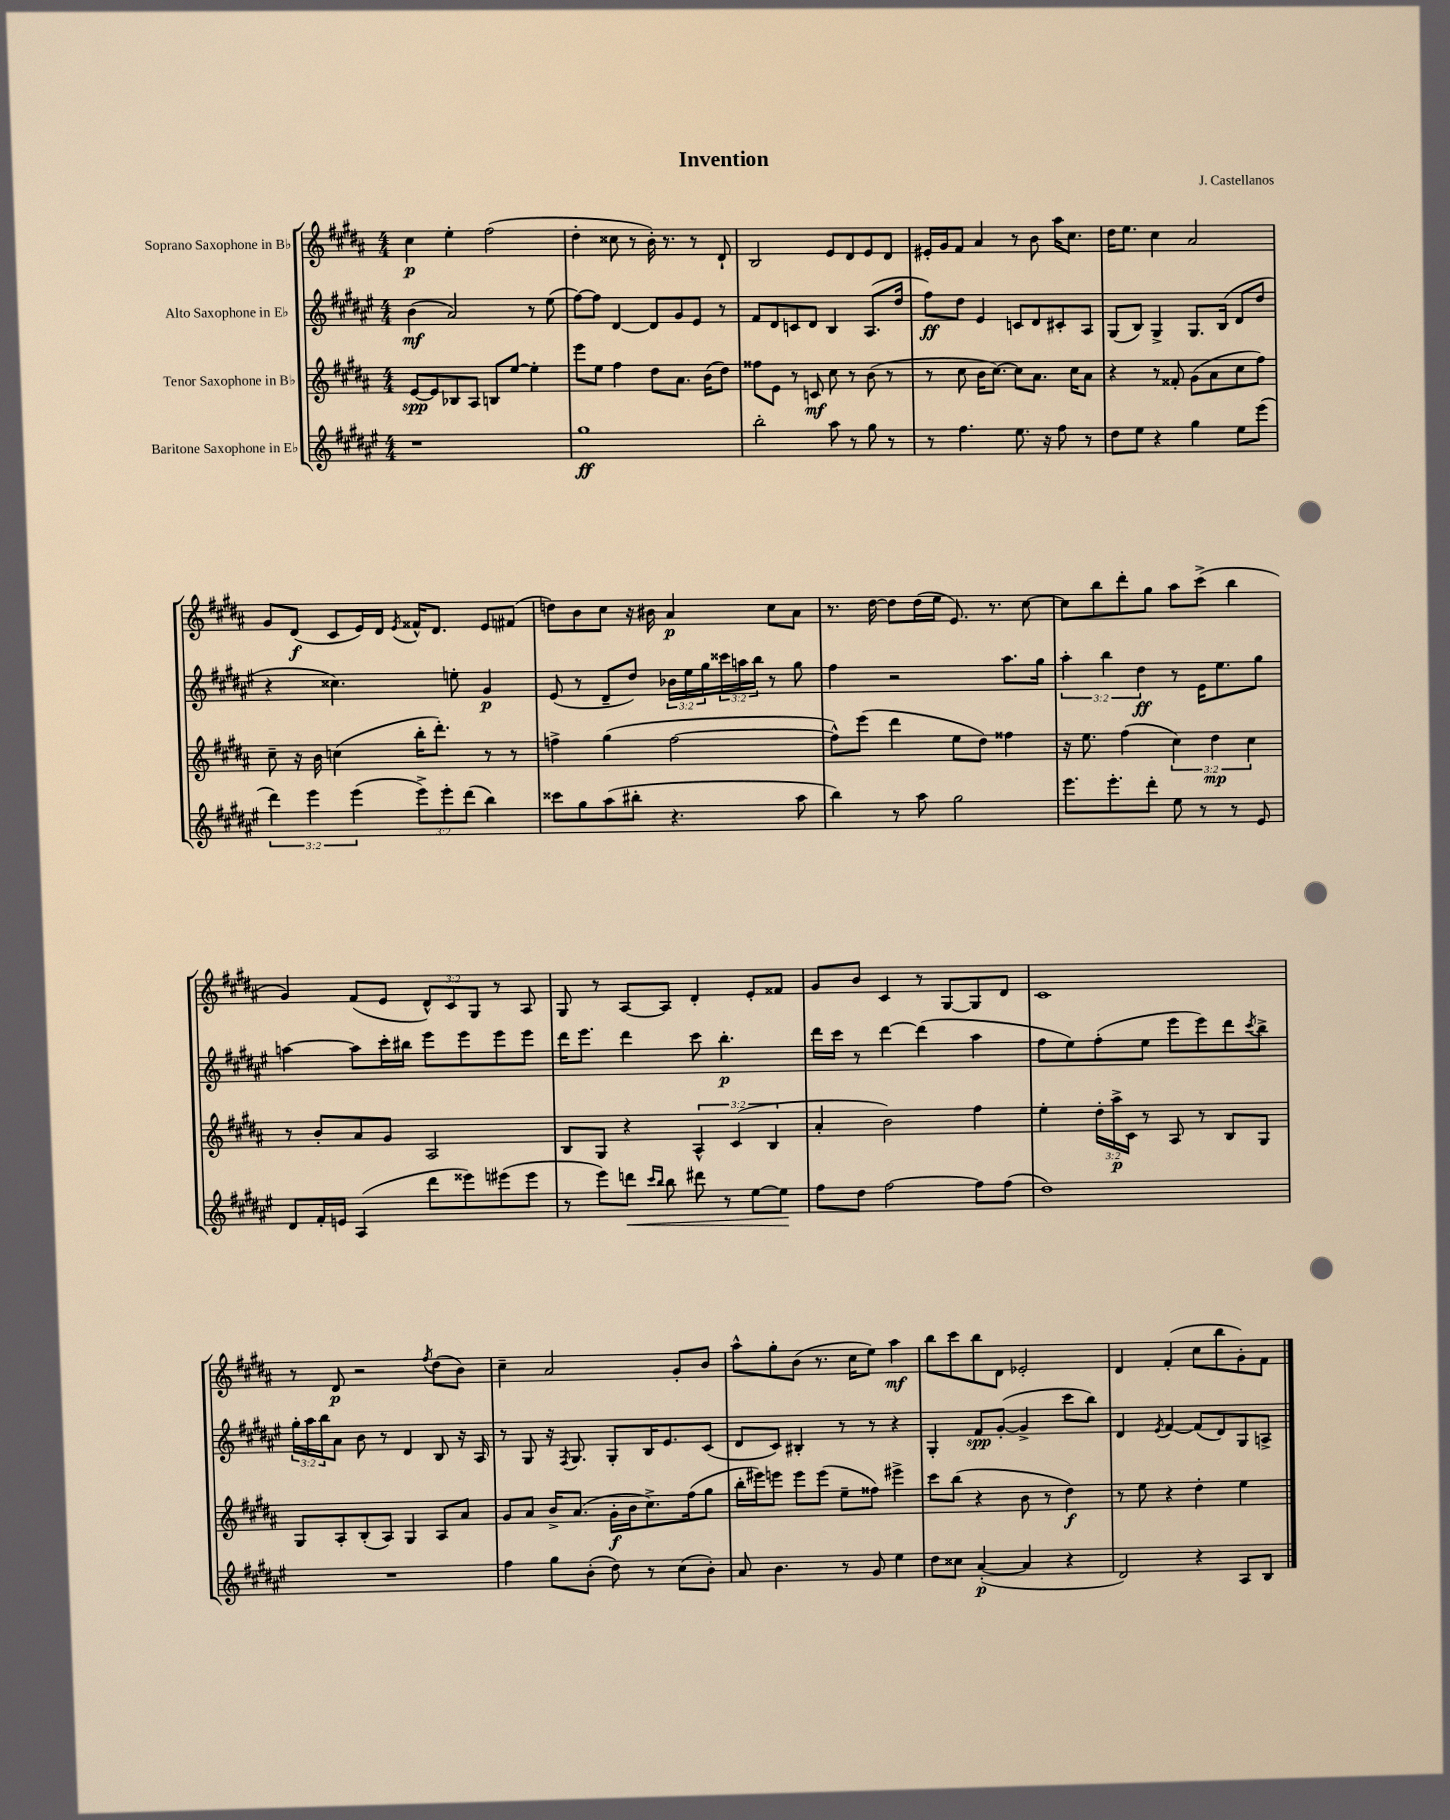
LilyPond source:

\header { title = "Invention" composer = "J. Castellanos" }
<<
\new StaffGroup <<
\new Staff = "s0" \with { instrumentName = "Soprano Saxophone in Bb" } {
    \clef treble \key b \major \numericTimeSignature \time 4/4 \override Staff.TupletNumber.text = #tuplet-number::calc-fraction-text
    cis''4\p e''4-. fis''2( |
    dis''4-. cisis''8 r8 b'16-.) r8. r8 dis'8-! |
    b2 e'8 dis'8 e'8 dis'8 |
    eis'16-. gis'16 fis'8 ais'4 r8 b'8 ais''16 cis''8. |
    dis''16 e''8. cis''4 ais'2 |
    gis'8 dis'8\f( cis'8 e'16) dis'16 \acciaccatura { e'8 } fisis'16-^ dis'8. e'8 fis'8( |
    d''8) b'8 cis''8 r16 bis'16 ais'4\p cis''8 ais'8 |
    r8. dis''16~ dis''8 dis''16( e''16 e'8.) r8. cis''8~ |
    cis''8 b''8 dis'''8-. gis''8 ais''8 cis'''8->( b''4 |
    gis'4) fis'8( e'8 \tuplet 3/2 { dis'8-^) cis'8 gis8 } r8 ais8 |
    gis8 r8 ais8~ ais8 dis'4-. e'8-. fisis'8 |
    gis'8 b'8 cis'4 r8 gis8~ gis8 dis'8 |
    cis'1 |
    r8 dis'8\p r2 \acciaccatura { fis''8 } dis''8( b'8) |
    cis''4-- ais'2 gis'8-. b'8 |
    ais''8-^ gis''8-. b'8( r8. cis''16 e''8) ais''4\mf |
    b''8 cis'''8 b''8 dis'8 ees'2-. |
    dis'4 fis'4-.( cis''8 b''8 gis'8-.) fis'8 \bar "|." |
}
\new Staff = "s1" \with { instrumentName = "Alto Saxophone in Eb" } {
    \clef treble \key fis \major \numericTimeSignature \time 4/4 \override Staff.TupletNumber.text = #tuplet-number::calc-fraction-text
    b'4\mf( ais'2) r8 eis''8( |
    fis''8~) fis''8 dis'4~ dis'8 gis'8 eis'8 r8 |
    fis'8 dis'8 c'8 dis'8 b4 ais8.( dis''16 |
    fis''8\ff) dis''8 eis'4 c'8 dis'8 cis'8-. ais8 |
    gis8( b8) gis4-> gis8. b16( dis'8 dis''8 |
    r4 cisis''4.) e''8-. gis'4\p |
    eis'8( r8 dis'8-- dis''8) \tuplet 3/2 { bes'16 eis''16 gis''16 } \tuplet 3/2 { cisis'''16 a''16 b''16 } r8 gis''8 |
    fis''4 r2 ais''8. gis''16 |
    \tuplet 3/2 { ais''4-. b''4 dis''4\ff } r8 eis'16 eis''8. gis''8 |
    a''4~ a''8 cis'''16-. bis''16 eis'''8 eis'''8 eis'''8 eis'''8 |
    dis'''16 eis'''8. dis'''4 cis'''8 b''4.-.\p |
    dis'''16 cis'''16 r8 dis'''4~ dis'''4( ais''4 |
    fis''8 eis''8) fis''8-.( eis''8 eis'''8 eis'''8) dis'''8 \acciaccatura { cis'''8 } b''8-> |
    \tuplet 3/2 { gis''16-. ais''16 b''16 } ais'8 b'8 r8 dis'4 b8 r16 ais16 |
    r8 gis8 r16 \acciaccatura { fis8 } gis8. gis8-. b16 eis'8. cis'8( |
    dis'8 cis'8) bis4-. r8 r8 r4 |
    gis4-. fis'8\spp gis'8~-.( gis'4-> cis'''8 b''8) |
    dis'4 \acciaccatura { eis'8 } fis'4~ fis'8( dis'8) gis8 a8-> \bar "|." |
}
\new Staff = "s2" \with { instrumentName = "Tenor Saxophone in Bb" } {
    \clef treble \key b \major \numericTimeSignature \time 4/4 \override Staff.TupletNumber.text = #tuplet-number::calc-fraction-text
    e'8~\spp e'8 bes8 ais8 b8 e''8~ e''4-. |
    e'''8 e''8 fis''4 dis''8 ais'8. b'16( dis''8) |
    fisis''8 e'8 r8 c'8\mf cis''8 r8 b'8( r8 |
    r8 cis''8 b'16 cis''8.~) cis''8 ais'8. cis''16 ais'8 |
    r4 r8 fisis'8-. gis'8( ais'8 cis''8 fis''8) |
    cis''8-- r16 b'16 c''4( b''16-. dis'''8.-.) r8 r8 |
    f''4-> gis''4( f''2~ |
    f''8-^) e'''8( dis'''4 e''8 dis''8) fisis''4 |
    r16 e''8. fis''4( \tuplet 3/2 { cis''4) dis''4\mp cis''4 } |
    r8 b'8-. ais'8 gis'8 ais2 |
    b8 gis8 r4 \tuplet 3/2 { ais4-^ cis'4( b4 } |
    ais'4-. b'2) fis''4 |
    e''4-. \tuplet 3/2 { dis''16-. ais''16->\p cis'16 } r8 ais8 r8 b8 gis8 |
    gis8 ais8-. b8-.( ais8) gis4 ais8 ais'8 |
    gis'8 ais'8 b'16-> ais'8.( gis'16-.\f b'16 cis''8.->) fis''16( gis''8 |
    b''16-. eis'''16) e'''8 e'''8 e'''8( e''8-- fisis''8) eis'''4-> |
    cis'''8 b''8( r4 b'8 r8 dis''4\f) |
    r8 e''8 r4 dis''4-. e''4 \bar "|." |
}
\new Staff = "s3" \with { instrumentName = "Baritone Saxophone in Eb" } {
    \clef treble \key fis \major \numericTimeSignature \time 4/4 \override Staff.TupletNumber.text = #tuplet-number::calc-fraction-text
    r1 |
    gis''1\ff |
    b''2-. ais''8 r8 gis''8 r8 |
    r8 fis''4. eis''8. r16 fis''8 r8 |
    dis''8 eis''8 r4 gis''4 eis''8 eis'''8( |
    \tuplet 3/2 { dis'''4) eis'''4 eis'''4( } \tuplet 3/2 { eis'''8->) eis'''8-. dis'''8( } b''4) |
    cisis'''8 gis''8 ais''8( bis''8-. r4. ais''8 |
    b''4) r8 ais''8 gis''2 |
    eis'''8. eis'''8.-. dis'''8-. eis''8 r8 r8 eis'8 |
    dis'8 fis'16-. e'16 ais4( dis'''8 eisis'''8) eis'''8( eis'''8 |
    r8 eis'''8) d'''8\< \grace { cis'''16 b''16 } b''8 dis'''8 r8 eis''8~ eis''8\! |
    fis''8 dis''8 fis''2~ fis''8 fis''8( |
    dis''1) |
    R1 |
    fis''4 gis''8 b'8-.( dis''8) r8 cis''8( b'8-.) |
    ais'8 b'4. r8 gis'8 eis''4 |
    dis''8 cisis''8 ais'4~-.\p( ais'4 r4 |
    dis'2) r4 ais8 b8 \bar "|." |
}
>>
>>
\layout { \context { \Score \remove "Bar_number_engraver" } }
